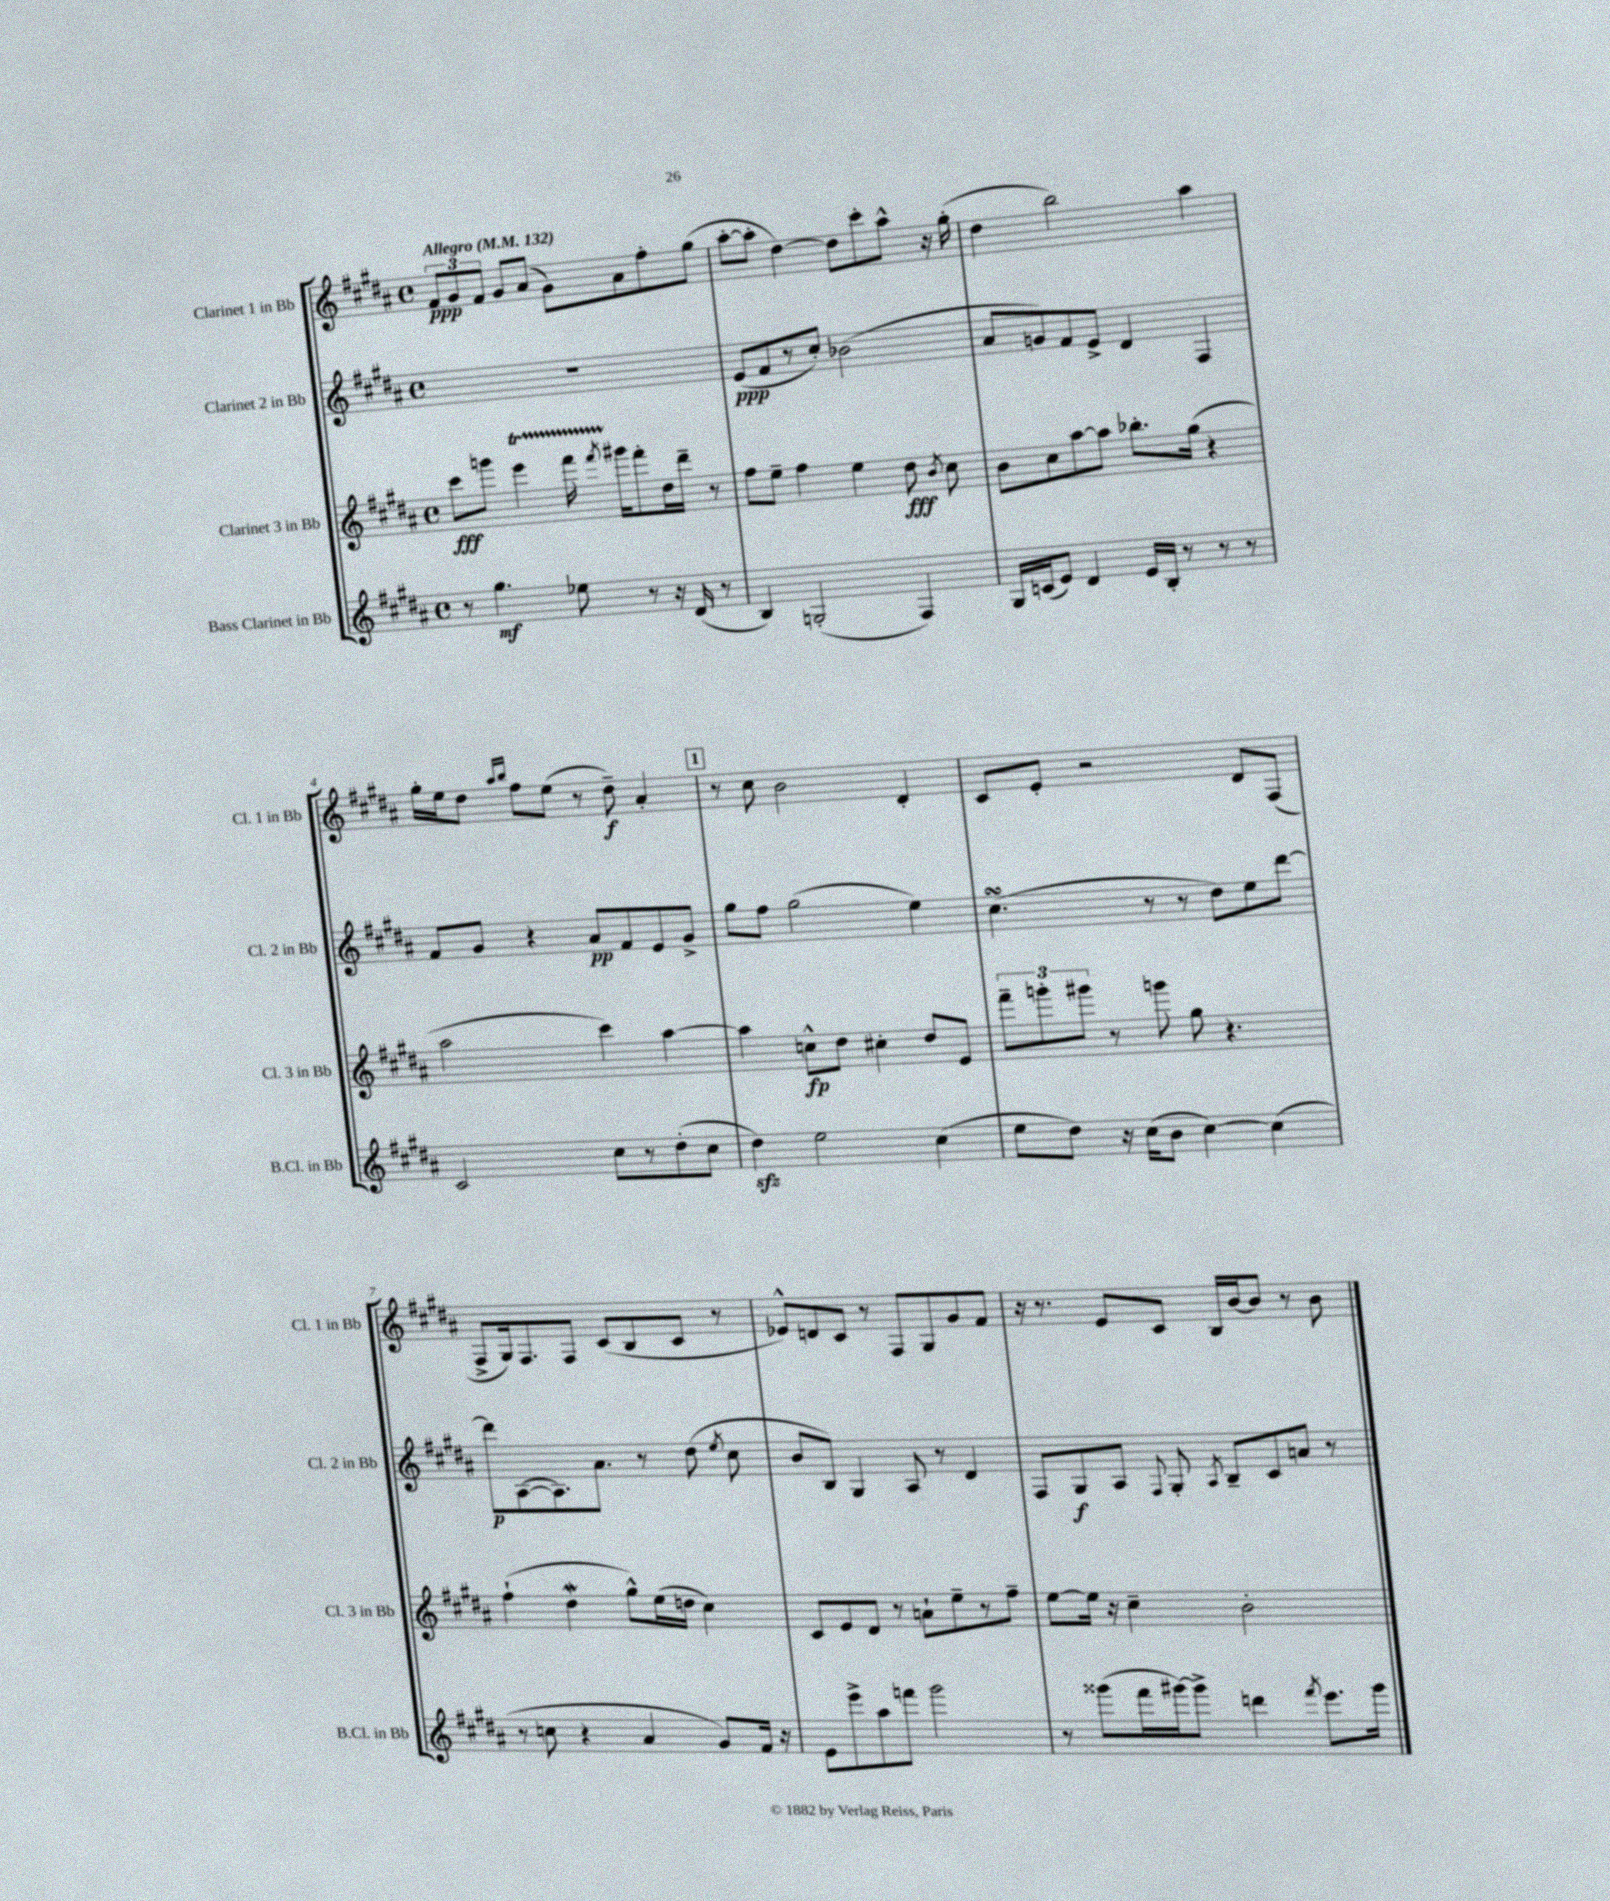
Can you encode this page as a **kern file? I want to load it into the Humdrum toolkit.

**kern	**kern	**kern	**kern
*staff4	*staff3	*staff2	*staff1
*clefG2	*clefG2	*clefG2	*clefG2
*k[f#c#g#d#a#]	*k[f#c#g#d#a#]	*k[f#c#g#d#a#]	*k[f#c#g#d#a#]
*M4/4	*M4/4	*M4/4	*M4/4
*met(c)	*met(c)	*met(c)	*met(c)
*MM132	*MM132	*MM132	*MM132
8r	8ccc#\L	1r	12f#/L
.	.	.	12g#/
4.gg#\	8ggg\J	.	.
.	.	.	12f#/J
.	4eee\	.	8g#/L
.	.	.	(8a#/J
8ee-\	16fff#\	.	8g#\L)
.	8qfff#/	.	.
.	16ggg#\LK	.	.
8r	8fff#'\	.	8a#\
16r	16dd#\L	.	8ff#'\
(16d#/	16ddd#~\JJ	.	.
8r	8r	.	(8gg#\J
=	=	=	=
4B/)	8ff#\L	(8e/L	[8aa#'\L
.	8ee~\J	8f#/	8aa#'\]J
(2G'/	4ff#\	8r	[4dd#\)
.	.	8cc#'/J)	.
.	4ee\	(2b-\	8dd#\]L
.	.	.	8ccc#'\
4F#/)	8dd#\	.	8aa#^^\J
.	8qb/	.	.
.	8cc#\	.	16r
.	.	.	(16gg#'\
=	=	=	=
16G#/LL	8b\L	8a#/L	4dd#\
(16c/J	.	.	.
8e/J)	8cc#\	8g/)	.
4d#/	[8aa#\	8f#/	2bb\)
.	8aa#\]J	8e^/J	.
16e/LL	8.bb-'\L	4d#/	.
16B'/JJ	.	.	.
8r	.	.	.
.	(16gg#\Jk	.	.
8r	4r	4F#/	4aa#\
8r	.	.	.
=	=	=	=
2c#/	2aa#\	8f#/L	16gg#'\LL
.	.	.	16ee\J
.	.	8g#/J	8dd#\J
.	.	.	16qqaa#/LL
.	.	.	16qqbb/JJ
.	.	4r	8ff#\L
.	.	.	(8ee\J
8cc#\L	4ccc#\)	8a#/L	8r
8r	.	8f#/	8dd#~\)
(8dd#'\	[4aa#\	8e/	4a#'/
8cc#\J	.	8g#^/J	.
=	=	=	=
4dd#\)	4aa#\]	8gg#\L	8r
.	.	8ff#\J	8cc#\
2ee\	8cc^^\L	(2gg#\	2b\
.	8dd#\J	.	.
.	4cc#'\	.	.
(4cc#\	8dd#/L	4ee\)	4d#'/
.	8e/J	.	.
=	=	=	=
8ee\L	12fff#~\L	(4.cc#\	8c#/L
.	12ggg'\	.	.
8dd#\J)	.	.	8e'/J
.	12ggg#\J	.	.
16r	8r	.	2r
(16cc#\LK	.	.	.
8b\J	8ggg\	8r	.
[4cc#\)	8gg#\	8r	.
.	4.r	8dd#\L)	.
(4cc#\]	.	8ee\	8d#/L
.	.	[8ddd#\J	(8F#/J
=	=	=	=
8r	(4ff#`\	8ddd#\]L	8F#^/L
8cc\	.	([8A#\	16G#/k)
.	.	.	8.F#/
4r	4dd#\	8.A#\])	.
.	.	.	8F#/J
.	.	8.a#\J	.
4a#/	8gg#^^\L)	.	(8c#/L
.	(16ee\L	8r	8B/
.	16dd\JJ	.	.
8g#/L)	4cc#\)	(8dd#\	8c#/J
.	.	8qee/	.
16f#/Jk	.	8cc#\	8r
16r	.	.	.
=	=	=	=
8e\L	8c#/L	8b/L	8e-^^/L)
8eee^\	8e/	8B/J)	8d/
8aa#\	8d#/J	4G#/	8c#/J
8fff\J	8r	.	8r
2ggg#\	8a`\L	8A#/	8F#/L
.	8ee~\	8r	8G#/
.	8r	4d#/	8g#/
.	8ff#~\J	.	8f#/J
=	=	=	=
8r	[8ee\L	8F#/L	16r
.	.	.	8.r
(8ggg##\L	16ee\]Jk	8G#/	.
.	16r	.	.
16fff#\L	4cc#~\	8A#/J	8e/L
[16ggg#\J)	.	.	.
.	.	8qqF#/	.
8ggg#^\]J	.	8G#'/	8c#/J
.	.	8qA#/	.
4ddd\	2b'\	8B~/L	16B/LL
.	.	.	[16b/J
.	.	8c#/	8b/]J
8qfff#/	.	.	.
8.eee\L	.	8a/J	8r
.	.	8r	8b\
16ggg#\Jk	.	.	.
==	==	==	==
*-	*-	*-	*-
